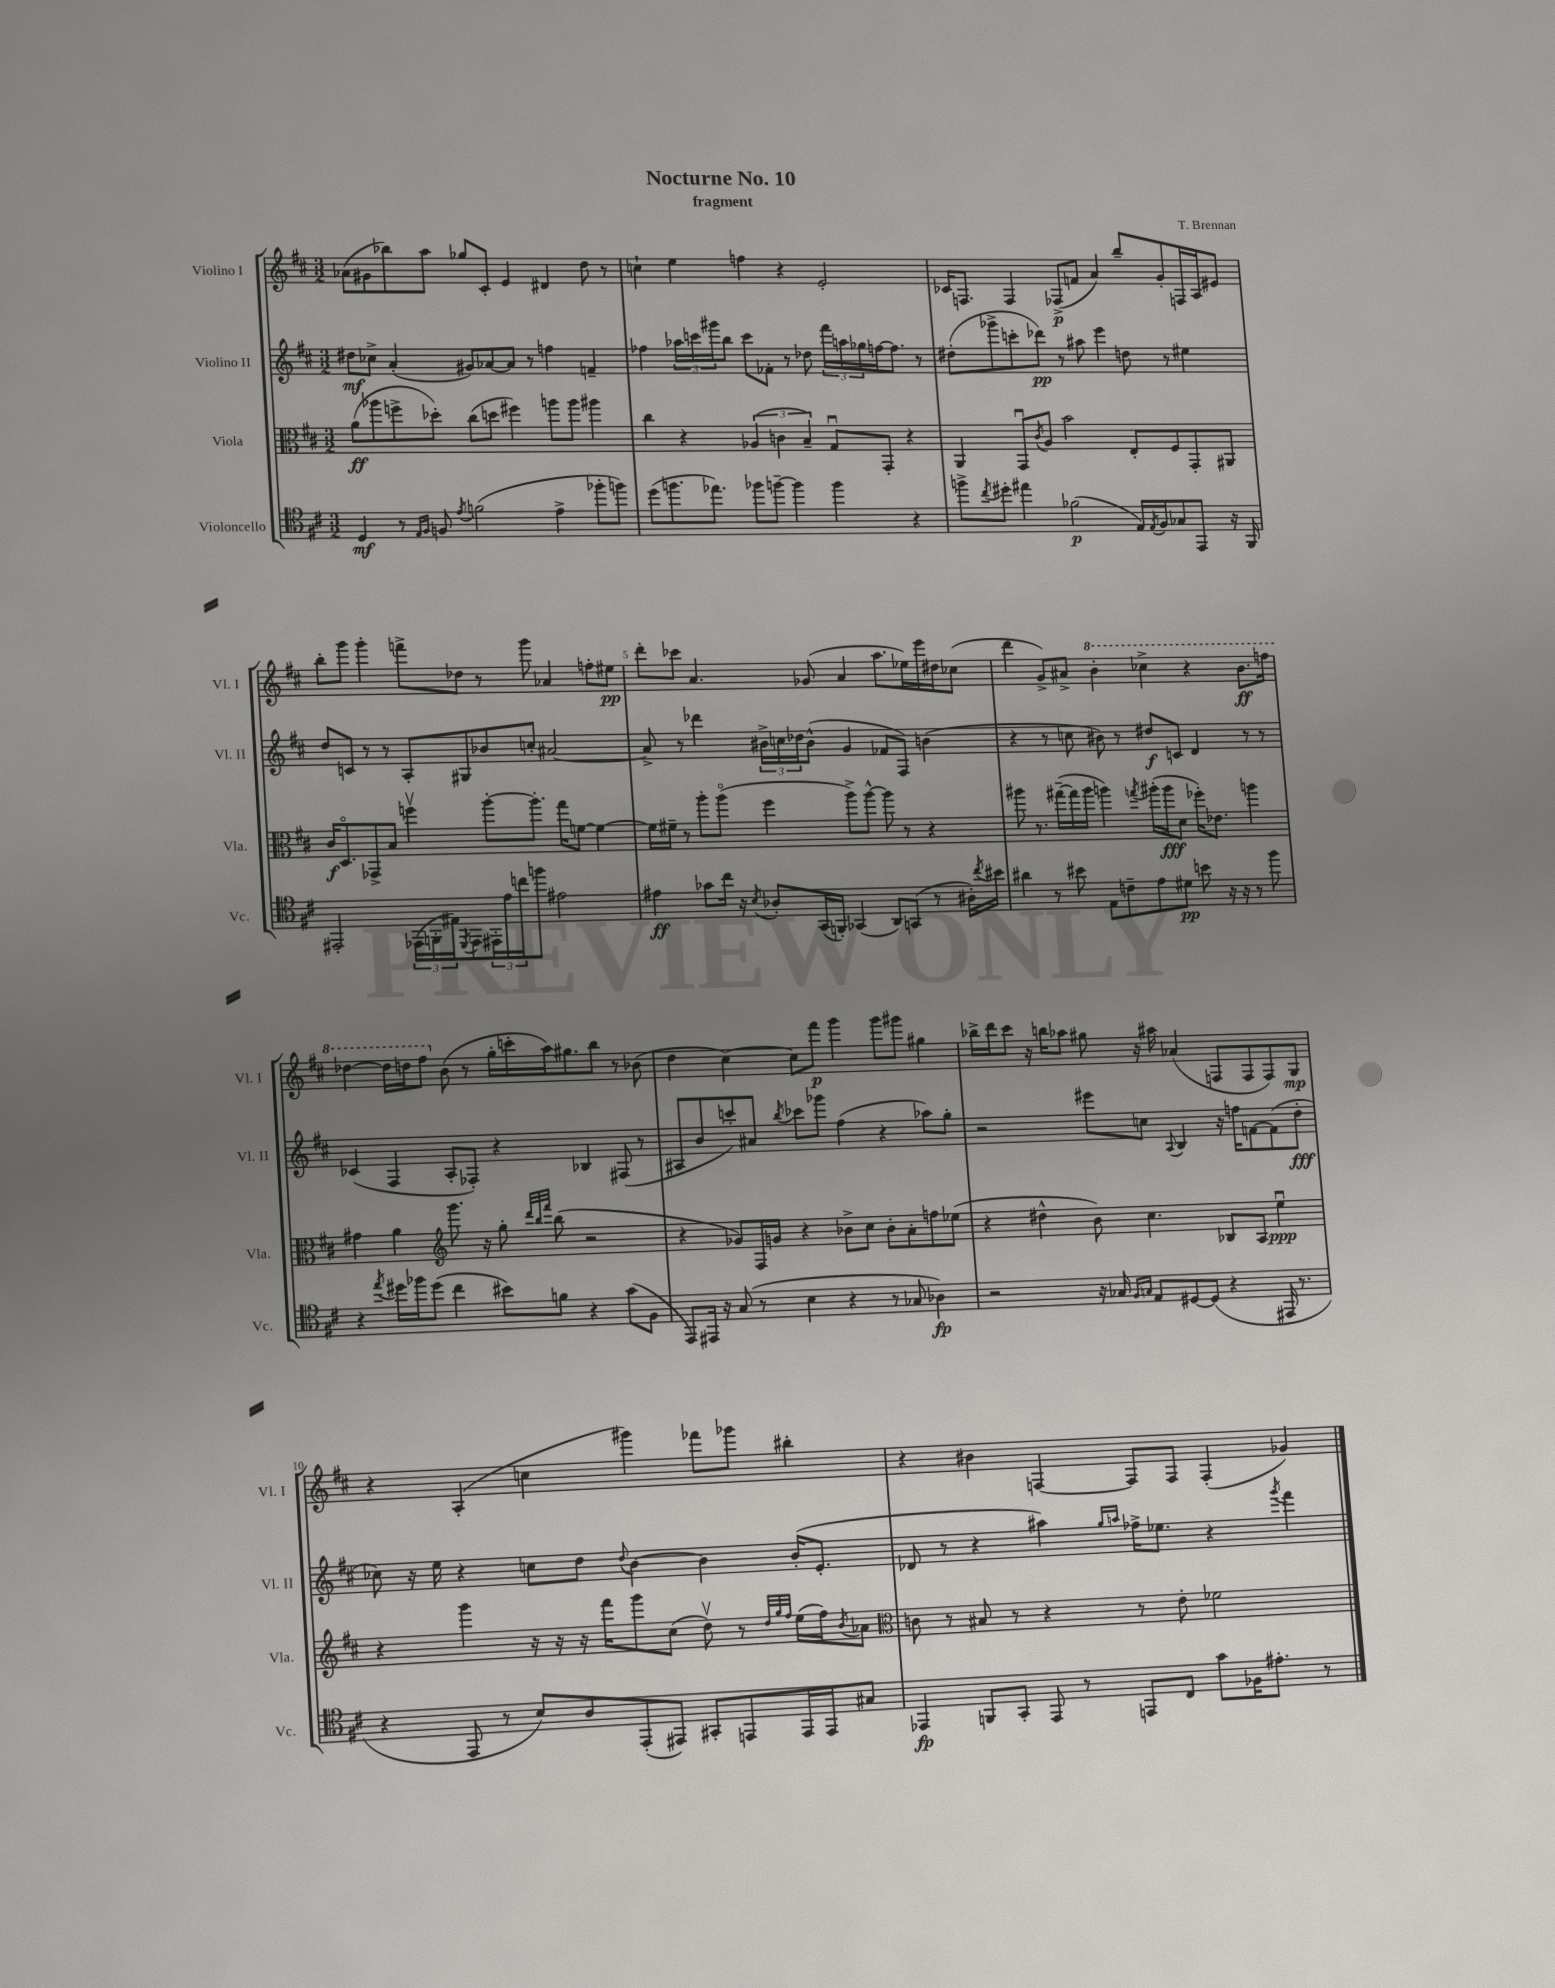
\header { title = "Nocturne No. 10" composer = "T. Brennan" subtitle = "fragment" }
<<
\new StaffGroup <<
\new Staff = "s0" \with { instrumentName = "Violino I" shortInstrumentName = "Vl. I" } {
    \clef treble \key d \major \numericTimeSignature \time 3/2
    aes'8( gis'8 bes''8) a''8 ges''8 cis'8-. e'4 dis'4 d''8 r8 |
    c''4-! e''4 f''4 r4 e'2-. |
    ces'16 f8. f4 fes8->\p( f'8 a'4) b''8-- g'8-. f16 a16 eis'8 |
    b''8-. g'''8 g'''4-. f'''8-> des''8 r8 g'''8 aes'4 f''8-. eis''8\pp |
    d'''8-. ces'''8 a'4. ges'8( a'4 a''8. ees''16) e'''16 dis''16 ces''8( |
    d'''4 g'8->) ais'8-> \ottava #1 b''4-. ces'''4-> r4 b''8.\ff f'''16 |
    des'''4~ des'''16 d'''16 fis'''8 \ottava #0 b'8( r8 g''16-. c'''16-. a''16) gis''8. b''8 r8 bes'8( |
    d''4 cis''4~) cis''8 fis'''8\p g'''4 g'''8 gis'''8 gis''4 |
    bes''16-> d'''16 cis'''8 r16 b''16 aes''8 gis''8 r16 ais''16 aes'4( f8 f8 f8) g8\mp |
    r4 a4-.( c''4 gis'''4) fes'''8 ges'''8 bis''4-. |
    r4 bis'4 f4~ f8 f8 f4-.( ges'4) \bar "|." |
}
\new Staff = "s1" \with { instrumentName = "Violino II" shortInstrumentName = "Vl. II" } {
    \clef treble \key d \major \numericTimeSignature \time 3/2
    dis''8\mf ces''8-> a'4-.( gis'8) aes'8~ aes'8 r8 f''4 f'4-- |
    fes''4 \tuplet 3/2 { aes''16 c'''16 gis'''16 } b''8 c'''8 fes'8-. r8 des''8 \tuplet 3/2 { fis'''16 a''16 ges''16 } f''16~ f''8. r8 |
    dis''8-.( ges'''8-> c'''8-. des'''8\pp) r8 ais''8 e'''4 d''8 r8 eis''4 |
    d''8 c'8 r8 r8 a8-. gis8 bes'8 c''8-. ais'2~ |
    ais'8-> r8 des'''4 \tuplet 3/2 { bis'16-> c''16 des''16 } bis'8-^( g'4 fes'8 fis8) b'4( |
    r4 r8 c''8 bis'8) r8 dis''8\f c'8 d'4 r8 r8 |
    ces'4( fis4 a8-. fes8-.) r4 bes4 fis8( r8 |
    ais8 b'8 c'''8-.) ais'8 \acciaccatura { b''8 } ces'''8 ges'''8 fis''4( r4 aes''8) g''8-. |
    r2 eis'''8 c''8 \appoggiatura { a8 } b4 r16 f''16 f'8~ f'8( d''8-.\fff |
    ces''8) r16 e''16 r4 c''8 d''8 \appoggiatura { d''8 } b'4~ b'4 b'16-.( e'8.-. |
    des'8 r8 r4 ais''4) \grace { g''16 a''16 } fes''16-> ees''8. r4 \acciaccatura { g'''8 } fis'''4 \bar "|." |
}
\new Staff = "s2" \with { instrumentName = "Viola" shortInstrumentName = "Vla." } {
    \clef alto \key d \major \numericTimeSignature \time 3/2
    a'8\ff( aes''8 f''8-> des''8-.) cis''8( d''8 fis''4) a''8 a''8 ais''4 |
    cis''4 r4 \tuplet 3/2 { aes4( c'4 b4--) } g8\downbow g,8-. r4 |
    a,4 g,8\downbow \acciaccatura { cis'8 } a8 b'2 e8-. fis8 g,8-. ais,8 |
    cis'16\f d8.\flageolet ges,8-> b8 f''4\upbow a''8~-. a''8.-. g''16 f'8~ f'4~ |
    f'16 fis'16-- r8 a''8-. a''8\flageolet( fis''4 a''8->) a''8~-^ a''8 r8 r4 |
    ais''8 r8. gis''16~--( gis''16 ais''16 a''4) \acciaccatura { g''8 } ais''16-.( ais''16\fff d'8 fes''16-.) ees'8. a''4 |
    gis'4 a'4 \clef treble g'''8. r16 g''8-. \grace { d'''32 b''32 fis'''32 } b''8( r2 |
    r4 ges'8) fis16 g'16 r4 bes'8-> cis''8 bes'8-. a'8-. f''8 ees''8( |
    r4 dis''4-^ b'8) cis''4. bes8 a8 e''4\downbow\ppp |
    r4 g'''4 r16 r16 r16 fis'''16 g'''8 cis''8( d''8\upbow) r8 \grace { d''32 g''32 fis''32 } e''16( fis''16) \acciaccatura { b'8 } aes'8 |
    \clef alto c'8 r8 bis8 r8 r4 r8 e'8-. fes'2 \bar "|." |
}
\new Staff = "s3" \with { instrumentName = "Violoncello" shortInstrumentName = "Vc." } {
    \clef tenor \key d \major \numericTimeSignature \time 3/2
    d4\mf r8 \grace { e16 fis16 } f8 \acciaccatura { e'8 } f'2( e'4-> fes''8-. f''8) |
    d''8( f''8. ees''8.) fes''8 f''8~-- f''4 f''4 r4 |
    f''8-> \acciaccatura { cis''8 } dis''8-. eis''4 fes'2\p( e16) \acciaccatura { e8 } fis16 ges8 e,8 r16 fis,16 |
    eis,2-. \tuplet 3/2 { ees,16( f,16-. eis16) } \acciaccatura { d,8 } ees,8 \tuplet 3/2 { eis,16-. e'16 c''16 } f''8 eis'2 |
    eis'4\ff ges'8 cis''16 r16 \acciaccatura { b8 } aes8-. g,16( f,16-.) ges,4( a,8) g,8( r8 ais16-.) \acciaccatura { cis''8 } bis'16 |
    ais'4 r8 bis'8 e8 c'8-- e'8 dis'8\pp b'8 r16 r16 r8 fis''8 |
    r4 \acciaccatura { e''8 } dis''16 fes''16 dis''8( cis''4 bis'8) f'8 r4 g'8( fis8 |
    e,8) eis,16 r16 g8( r8 b4 r4 r8 ges8 aes4\fp) |
    r2 r16 ges16 \grace { fis16 g16 } e8 dis8~ dis8( r4 eis,16 r8. |
    r4 e,8 r8 b8) a8 e,8-.( eis,8) gis,8-. e,8 e,16 e,16 gis8 |
    ees,4\fp f,8 g,8-. ees,8 r8 e,8 cis8 g'8 fes16 eis'8.-. r8 \bar "|." |
}
>>
>>
\layout { \context { \Score \override BarNumber.break-visibility = ##(#f #t #t) barNumberVisibility = #(every-nth-bar-number-visible 5) } }
